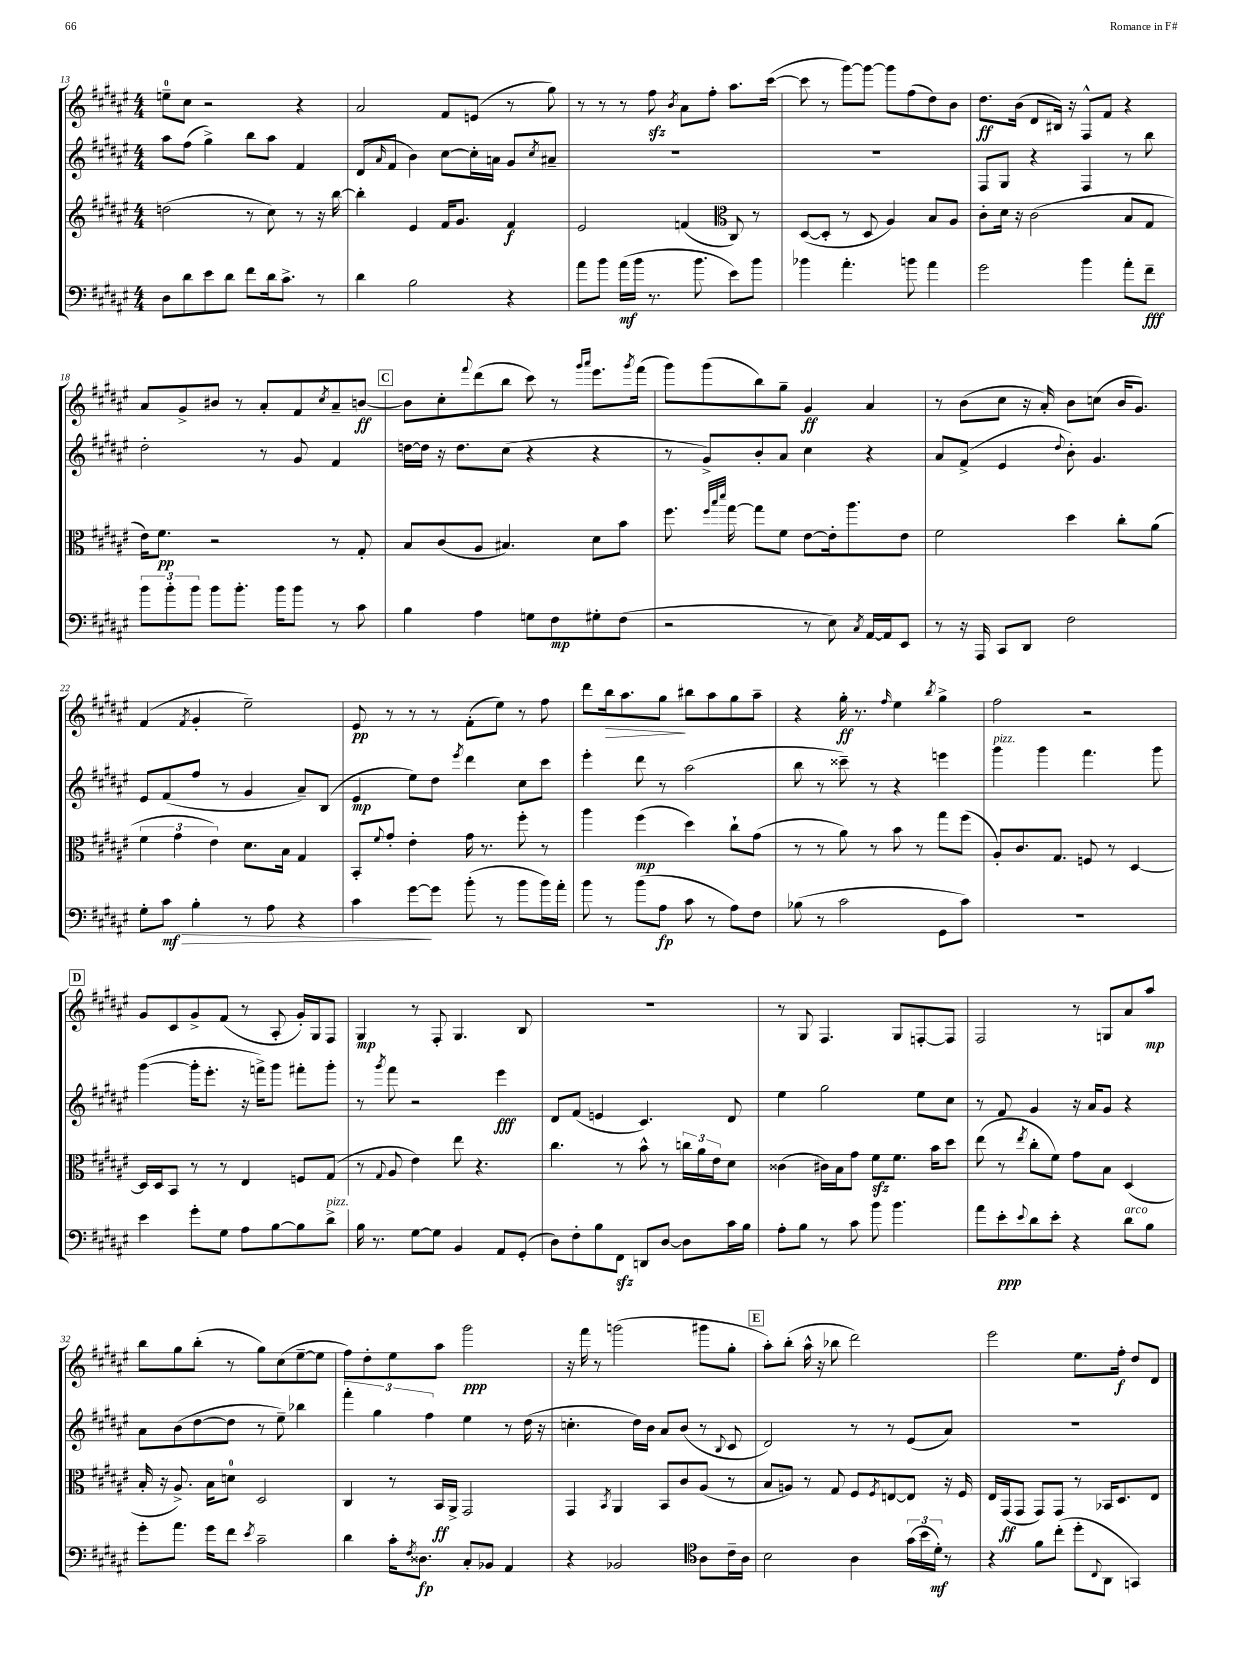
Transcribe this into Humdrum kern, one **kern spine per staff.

**kern	**kern	**kern	**kern
*staff4	*staff3	*staff2	*staff1
*clefF4	*clefG2	*clefG2	*clefG2
*k[f#c#g#d#a#e#]	*k[f#c#g#d#a#e#]	*k[f#c#g#d#a#e#]	*k[f#c#g#d#a#e#]
*M4/4	*M4/4	*M4/4	*M4/4
8D#	(2dd	8aa#	8ee~
8d#	.	(8ff#	8cc#
8e#	.	4gg#^)	2r
8d#	.	.	.
8f#	8r	8bb	.
16d#	8cc#)	8aa#	.
8.c#^	.	.	.
.	8r	4f#	4r
8r	16r	.	.
.	[16bb	.	.
=	=	=	=
4d#	4bb']	(8d#	2a#
.	.	16qqa#	.
.	.	8f#	.
2B	4e#	4b)	.
.	16f#	[8cc#	8f#
.	8.g#	.	.
.	.	16cc#']	(8e
.	.	16a	.
4r	4f#	8g#	8r
.	.	8qcc#	.
.	.	8a#~	8gg#)
=	=	=	=
8a#	2e#	1r	8r
8b	.	.	8r
(16a#	.	.	8r
16b	.	.	.
8.r	.	.	8ff#
.	.	.	8qb
.	(4f	.	8a#
8.b	.	.	.
.	.	.	8ff#'
*	*clefC3	*	*
8e#)	8C#)	.	8.aa#
8b	8r	.	.
.	.	.	([16ccc#
=	=	=	=
4b-	([8D#	1r	8ccc#]
.	8D#']	.	8r
4.a#'	8r	.	[8ggg#)
.	8D#	.	8ggg#_
.	4A#)	.	8ggg#]
8b	.	.	(8ff#
4a#	8B	.	8dd#)
.	8A#	.	8b
=	=	=	=
2g#	8c#'	8F#	8.dd#
.	16d#	8G#	.
.	16r	.	(16b
.	(2c#	4r	8d#
.	.	.	16B#)
.	.	.	16r
4b	.	4F#	8F#^^
.	.	.	8f#
8a#'	8B	8r	4r
8f#~	8G#	8bb	.
=	=	=	=
12b	16e#)	2dd#'	8a#
.	8.f#	.	.
12b'	.	.	.
.	.	.	8g#^
12b	.	.	.
8b	2r	.	8b#
8.b'	.	.	8r
.	.	8r	8a#'
16b	.	.	.
8b	.	8g#	8f#
.	.	.	8qcc#
8r	8r	4f#	8a#~
8c#	8G#'	.	[8b
=	=	=	=
4B	8B	[16dd	8b]
.	.	16dd]	.
.	(8c#	16r	8cc#'
.	.	8.dd	.
.	.	.	8qqfff#
4A#	8A#	.	(8ddd#
.	4.B#)	(8cc#	8bb
8G	.	4r	8ccc#)
8F#	.	.	8r
.	.	.	16qqggg#
.	.	.	16qqaaa#
8G#'	8d#	4r	8.eee#
(8F#	8b	.	.
.	.	.	8qggg#
.	.	.	(16fff#
=	=	=	=
2r	8.ff#	8r	8ggg#)
.	.	8g#^)	(8ggg#
.	32qqff#	.	.
.	32qqbb	.	.
.	32qqddd#	.	.
.	[16gg#	.	.
.	8gg#]	8b'	8bb)
.	8f#	8a#	8gg#~
8r	[8e#	4cc#	4g#
8E#)	16e#']	.	.
.	8.aa#	.	.
8qC#	.	.	.
[16AA#	.	4r	4a#
16AA#]	.	.	.
8EE#	8e#	.	.
=	=	=	=
8r	2f#	8a#	8r
16r	.	(8f#^	(8b
16AAA#	.	.	.
8CC#	.	4e#	8cc#
8DD#	.	.	16r
.	.	.	16a#')
.	.	8qqdd#	.
2F#	4dd#	8b')	8b
.	.	4.g#	(8cc
.	8cc#'	.	16b
.	.	.	8.g#)
.	(8a#	.	.
=	=	=	=
8G#'	6f#	8e#	(4f#
8c#	.	(8f#	.
.	6g#	.	.
.	.	.	8qf#
4B'	.	8ff#	4g#'
.	6e#)	.	.
.	.	8r	.
8r	8.d#	4g#	2ee#~)
8A#	.	.	.
.	16B	.	.
4r	4G#	8a#~)	.
.	.	(8B	.
=	=	=	=
4c#	8BB'	4e#	8e#
.	8qqf#	.	.
.	8g#'	.	8r
[8g#	4e#'	8ee#)	8r
8g#]	.	8dd#	8r
.	.	8qeee#	.
(8b'	16g#	4ddd#	(8f#'
.	8.r	.	.
8r	.	.	8ee#)
8b	8ff#'	8cc#	8r
16b)	8r	8ccc#	8ff#
16a#'	.	.	.
=	=	=	=
8b	4aa#	4eee#'	8ddd#
8r	.	.	16bb
.	.	.	8.aa#
(8b	(4ff#	8ddd#	.
8A#	.	8r	8gg#
8c#	4dd#)	(2aa#	8bb#
8r	.	.	8aa#
8A#)	8cc#`	.	8gg#
8F#	(8g#	.	8aa#~
=	=	=	=
(8B-	8r	8bb	4r
8r	8r	8r	.
2c#	8a#)	8ccc##~)	16gg#'
.	.	.	8.r
.	8r	8r	.
.	.	.	16qqff#
.	8b	4r	4ee#
.	8r	.	.
.	.	.	8qbb
8GG#	8gg#	4eee	4gg#^
8c#)	(8ff#	.	.
=	=	=	=
1r	8A#')	4ggg#	2ff#
.	8.c#	.	.
.	.	4ggg#	.
.	8.G#	.	.
.	8F	4.fff#	2r
.	8r	.	.
.	[4D#	.	.
.	.	8ggg#	.
=	=	=	=
4e#	16D#]	([4ggg#	8g#
.	16D#	.	.
.	8BB	.	8c#
8g#'	8r	16ggg#']	8g#^
.	.	8.eee#'	.
8G#	8r	.	(8f#
8A#	4E#	16r	8r
.	.	16fff^)	.
[8B	.	8ggg#	8A#'
8B]	8F	8fff#'	16g#')
.	.	.	16G#
8d#^	(8G#	8ggg#'	8F#
=	=	=	=
16B	8r	8r	4G#
8.r	.	.	.
.	8qqG#	8qggg#	.
.	8A#	8fff#	.
[8G#	4e#)	2r	8r
8G#]	.	.	8F#'
4BB	8ee#	.	4.G#
.	4.r	.	.
8AA#	.	4eee#	.
(8GG#'	.	.	8B
=	=	=	=
8D#)	4.cc#	8d#	1r
8F#'	.	(8f#	.
8B	.	4e	.
8FF#	8r	.	.
8DD	8b^^	4.c#)	.
[8D#	8r	.	.
8D#]	24cc	.	.
.	24a#	.	.
.	24e#	.	.
16c#	8d#	8d#	.
16B	.	.	.
=	=	=	=
8A#'	(4c##	4ee#	8r
8B	.	.	8G#
8r	16c#)	2gg#	4.F#
.	16B	.	.
8c#	8g#	.	.
8b	8f#	.	.
4.b	8.f#	.	8G#
.	.	8ee#	[8F'
.	16b	.	.
.	8dd#	8cc#	8F]
=	=	=	=
8a#	(8ee#	8r	2F#
8e#'	8r	8f#	.
8qqe#	8qee#	.	.
8d#	8cc#'	4g#	.
8e#'	8f#)	.	.
4r	8g#	16r	8r
.	.	16a#	.
.	8B	8g#	8G
8d#	(4D#	4r	8a#
8B	.	.	8aa#
=	=	=	=
8g#'	16B'	8a#	8bb
.	16r	.	.
8.a#	8.A#^)	(8b	8gg#
.	.	[8dd#	(8bb'
16g#	16B	.	.
8f#	8d	8dd#]	8r
8qe#	.	.	.
2c#~	2D#	8r	8gg#)
.	.	8ee#~)	(8cc#
.	.	4bb-	[8ee#~
.	.	.	8ee#]
=	=	=	=
4d#	4C#	6fff#'	8ff#)
.	.	.	8dd#'
.	.	6gg#	.
16c#'	8r	.	8ee#
8qF#	.	.	.
8.D##	.	.	.
.	.	6ff#	.
.	16BB	.	8aa#
.	16AA#^	.	.
8C#'	2GG#	4ee#	2ggg#
8BB-	.	.	.
4AA#	.	8r	.
.	.	(16dd#	.
.	.	16r	.
=	=	=	=
4r	4GG#	4.cc'	16r
.	.	.	16fff#
.	.	.	8r
.	8qBB	.	.
2BB-	4AA#	.	(2ggg
.	.	16dd#)	.
.	.	16b	.
.	8BB	8a#	.
.	8c#	(8b	.
*clefC4	*	*	*
8A#	(8A#	8r	8ggg#
.	.	8qqB	.
16c#~	8r	8c#	8gg#'
16A#	.	.	.
=	=	=	=
2B	8B	2d#)	8aa#')
.	8A)	.	(8bb'
.	8r	.	16aa#^^
.	.	.	16r
.	8G#	.	8bb-
4A#	8F#	8r	2ddd#)
.	8qF#	.	.
.	[8E	8r	.
(24g#	8E]	(8e#	.
24b	.	.	.
24d#')	.	.	.
8r	16r	8a#)	.
.	16F#	.	.
=	=	=	=
4r	16E#	1r	2eee#
.	(16GG#	.	.
.	8GG#	.	.
8f#	8GG#)	.	.
(8cc#'	8GG#	.	.
8dd#'	8r	.	8.ee#
8qqC#	.	.	.
8AA#	16BB-	.	.
.	8.D#	.	16ff#'
4GG)	.	.	8dd#
.	8E#	.	8d#
==	==	==	==
*-	*-	*-	*-
